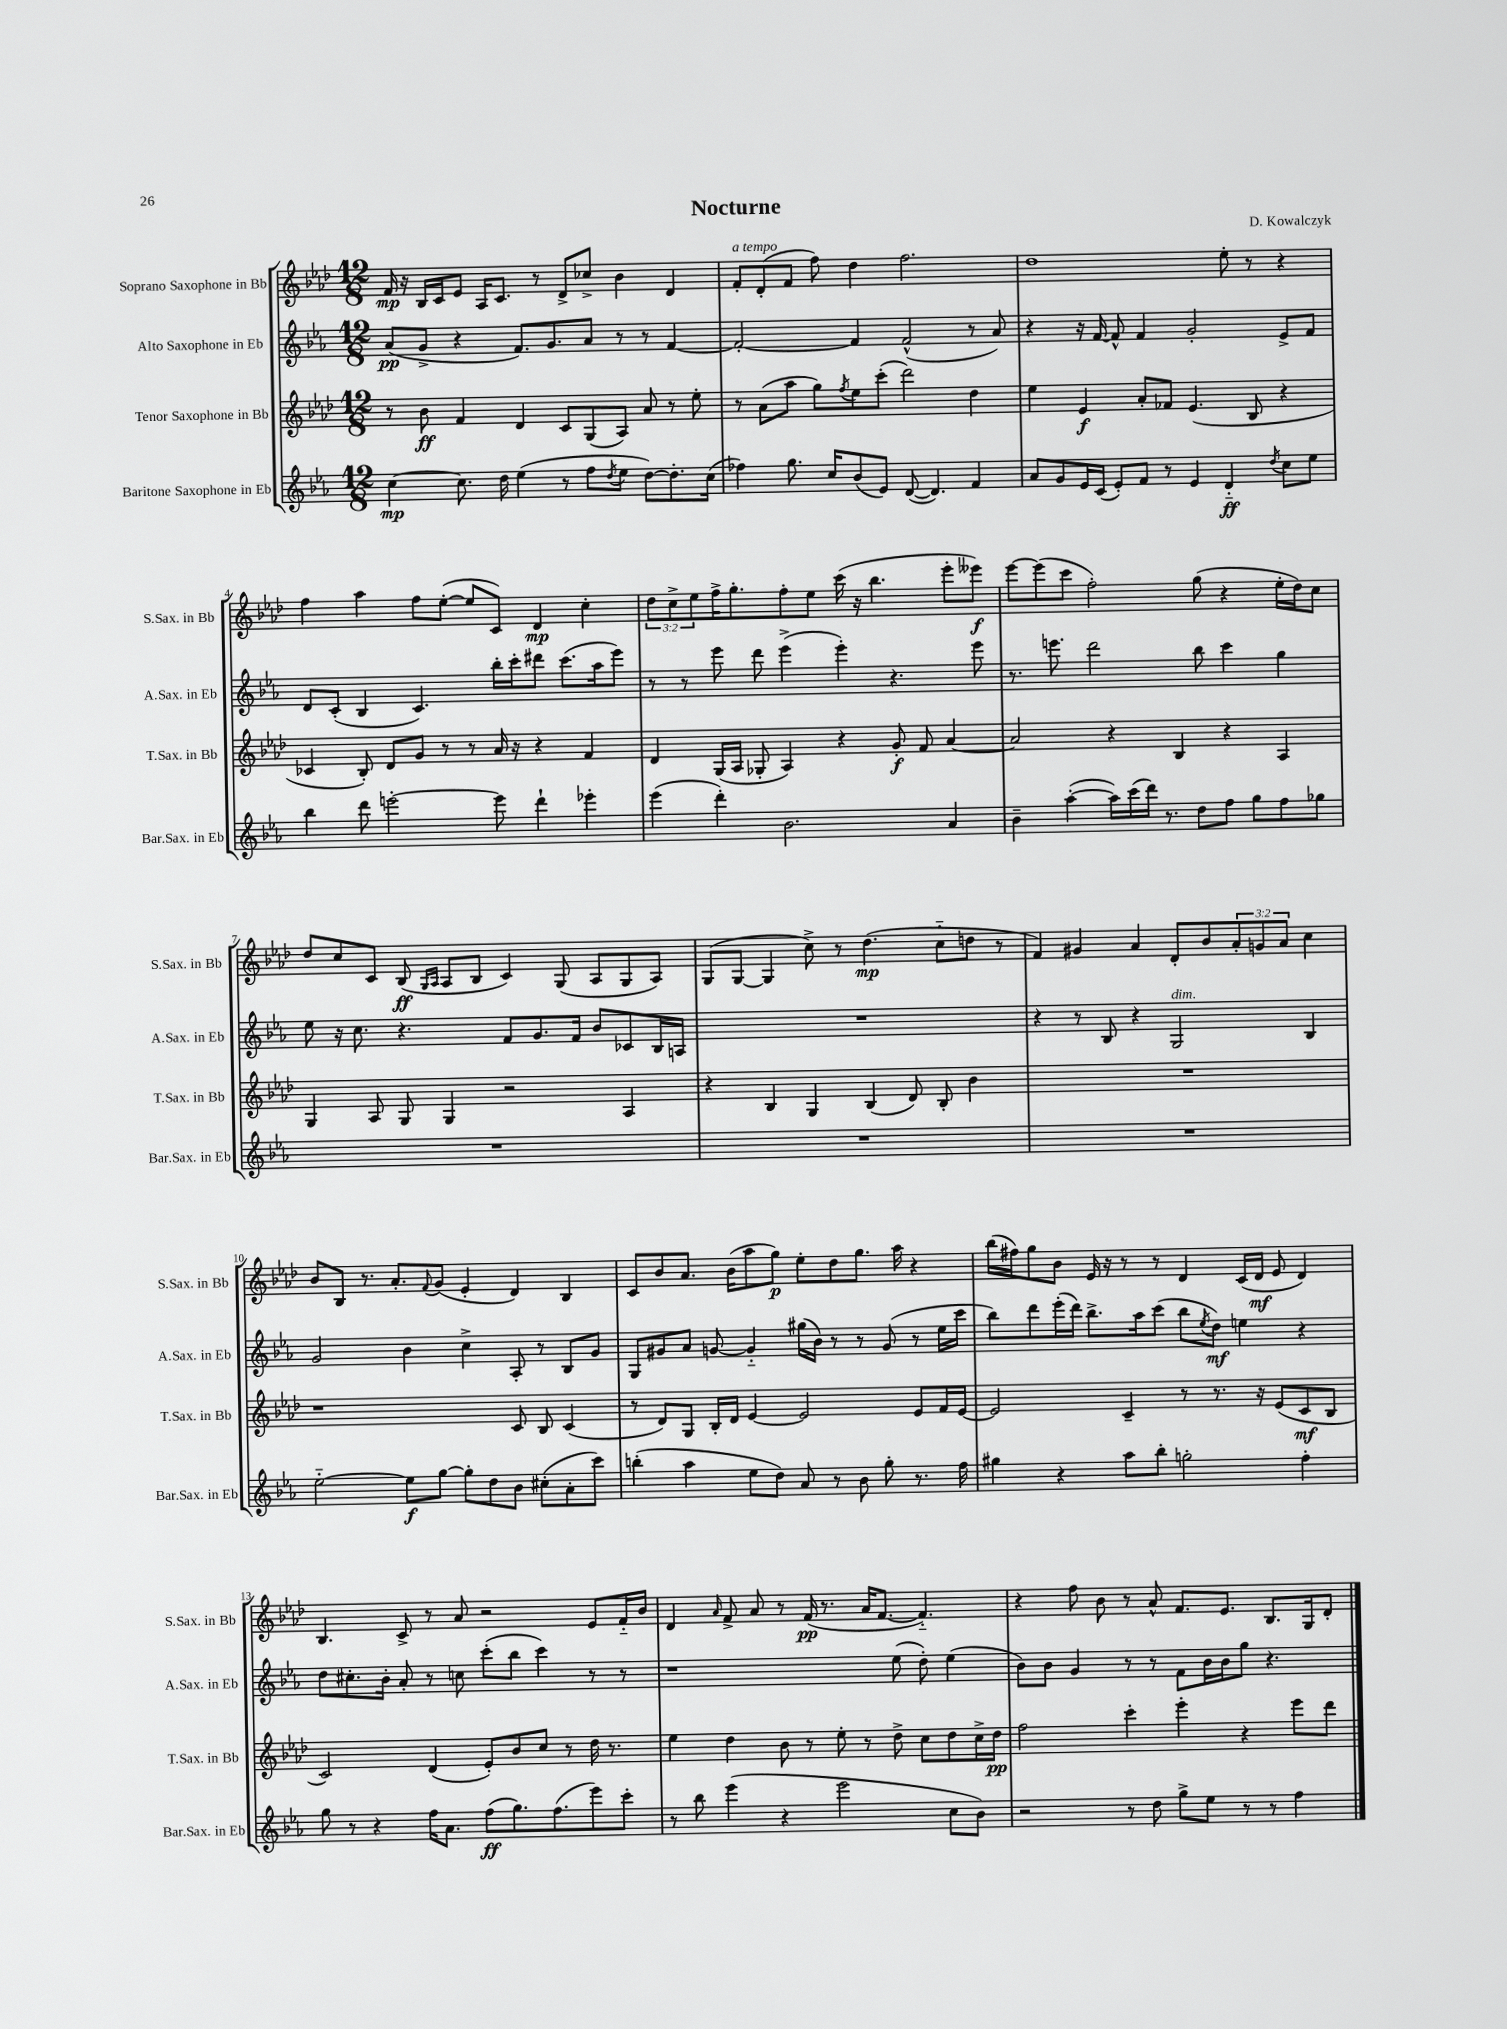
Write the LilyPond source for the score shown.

\header { title = "Nocturne" composer = "D. Kowalczyk" }
<<
\new StaffGroup <<
\new Staff = "s0" \with { instrumentName = "Soprano Saxophone in Bb" shortInstrumentName = "S.Sax. in Bb" } {
    \clef treble \key aes \major \numericTimeSignature \time 12/8 \override Staff.TupletNumber.text = #tuplet-number::calc-fraction-text
    f'16\mp r16 bes16 c'16 ees'8 aes16 c'8. r8 des'8-> ces''8-> bes'4 des'4 |
    f'8-.^\markup { \italic "a tempo" } des'8-.( f'8 f''8) des''4 f''2. |
    des''1 ees''8-. r8 r4 |
    f''4 aes''4 f''8 ees''8~-.( ees''8 c'8) des'4\mp c''4-. |
    \tuplet 3/2 { des''8 c''8-> ees''8 } f''16-> g''8.-. f''8-. ees''8 c'''16( r16 bes''4. ees'''8-. eeses'''8\f) |
    ees'''8~ ees'''8( c'''8 f''2-.) g''8( r4 ees''16-. des''16) c''8 |
    des''8 c''8 c'8 bes8\ff( \grace { g16 aes16 } aes8 bes8 c'4) g8( aes8 g8 aes8) |
    g8( g8~ g4 c''8->) r8 des''4.\mp( c''8-_ d''8 r8 |
    f'4) gis'4 aes'4 des'8-. bes'8 \tuplet 3/2 { aes'8-. g'8 aes'8 } c''4 |
    bes'8 bes8 r8. aes'8.-. \appoggiatura { f'8 } g'8( ees'4-. des'4) bes4 |
    c'8 bes'8 aes'8. bes'16( aes''8 g''8\p) ees''8-. des''8 g''8. aes''16 r4 |
    bes''16( fis''16) g''8 bes'8 ees'16 r16 r8 r8 des'4 c'16( des'16\mf ees'8 des'4) |
    bes4. c'8-> r8 aes'8 r2 ees'8 f'16-_ bes'16 |
    des'4 \grace { aes'16 } f'8-> aes'8 r8 f'16\pp( r8. aes'16 f'8.~ f'4.-_) |
    r4 f''8 bes'8 r8 aes'8-^ f'8. ees'8. bes8. g16 des'8-. \bar "|." |
}
\new Staff = "s1" \with { instrumentName = "Alto Saxophone in Eb" shortInstrumentName = "A.Sax. in Eb" } {
    \clef treble \key ees \major \numericTimeSignature \time 12/8
    aes'8\pp( g'8-> r4 f'8.) g'8. aes'8 r8 r8 f'4~ |
    f'2~-. f'4 f'2-^( r8 aes'8) |
    r4 r16 f'16~ f'8-^ f'4 g'2-. ees'8-> f'8 |
    d'8 c'8-.( bes4 c'4.) bes''16-. c'''16-. dis'''8 c'''8.( aes''16 ees'''8) |
    r8 r8 ees'''8 d'''8 ees'''4->( ees'''4-.) r4. ees'''8 |
    r8. e'''8. d'''2 bes''8 c'''4 g''4 |
    ees''8 r16 c''8. r4. f'8 g'8. f'16 bes'8 ces'8 bes16 a16 |
    R1. |
    r4 r8 bes8 r4 g2^\markup { \italic "dim." } bes4 |
    g'2 bes'4 c''4-> aes8-. r8 bes8 g'8 |
    g8 gis'8 aes'8 g'8~ g'4-_ gis''16( bes'16) r8 r8 g'8( r8 ees''16 c'''16 |
    bes''8) d'''8 ees'''16-.( d'''16) bes''8.-> aes''16 c'''8( bes''8 \acciaccatura { ees''8 } d''8\mf) e''4 r4 |
    d''8 cis''8.-. bes'16-. aes'8-. r8 c''8 c'''8-.( bes''8 c'''4) r8 r8 |
    r1 ees''8( d''8-.) ees''4( |
    bes'8) bes'8 g'4 r8 r8 f'8 bes'16 bes'16 g''8 r4. \bar "|." |
}
\new Staff = "s2" \with { instrumentName = "Tenor Saxophone in Bb" shortInstrumentName = "T.Sax. in Bb" } {
    \clef treble \key aes \major \numericTimeSignature \time 12/8
    r8 bes'8\ff f'4 des'4 c'8 g8( aes8) aes'8 r8 ees''8-. |
    r8 aes'8( aes''8 g''8) \acciaccatura { f''8 } ees''8 c'''8-.( des'''2) des''4 |
    ees''4 ees'4\f aes'8-. fes'8 ees'4.( bes8 r4 |
    ces'4 bes8-.) des'8 g'8 r8 r8 aes'16 r16 r4 f'4 |
    des'4 g16( aes16 ges8-. aes4) r4 g'8-.\f f'8 aes'4~ |
    aes'2 r4 bes4 r4 aes4 |
    g4 aes8 g8 g4 r2 aes4 |
    r4 bes4 g4 bes4( des'8) bes8-. bes'4 |
    R1. |
    r1 c'8 bes8 c'4( |
    r8 des'8) g8 bes16-. des'16 ees'4~ ees'2 ees'8 f'16 ees'16~ |
    ees'2 c'4-- r8 r8. r16 ees'8( c'8\mf bes8 |
    c'2) des'4( ees'8-.) bes'8 c''8 r8 des''16 r8. |
    ees''4 des''4 bes'8 r8 ees''8-. r8 des''8-> c''8 des''8 c''16-> des''16\pp |
    f''2 c'''4-. ees'''4-. r4 ees'''8 des'''8 \bar "|." |
}
\new Staff = "s3" \with { instrumentName = "Baritone Saxophone in Eb" shortInstrumentName = "Bar.Sax. in Eb" } {
    \clef treble \key ees \major \numericTimeSignature \time 12/8
    c''4~\mp c''8. d''16 ees''4( r8 f''8 \acciaccatura { d''8 } ees''8 d''8~) d''8.-. c''16( |
    fes''4) g''8. c''16 bes'8( ees'8) d'8~( d'4.) f'4 |
    aes'8 g'8 ees'16 c'16( ees'8-.) f'8 r8 ees'4 d'4-_\ff \acciaccatura { d''8 } c''8 ees''8 |
    bes''4 d'''8 e'''2~-. e'''8 d'''4-! ees'''4-. |
    ees'''4( d'''4-.) bes'2. aes'4 |
    bes'4-- aes''4~-.( aes''16) c'''16( d'''16) r8. d''8 f''8 g''8 f''8 ges''8 |
    R1. |
    R1. |
    R1. |
    ees''2~-_ ees''8\f g''8~ g''8-. d''8 bes'8 cis''8-.( aes'8-. c'''8) |
    b''4-.( aes''4 ees''8 d''8) aes'8 r8 bes'8 g''8-. r8. f''16 |
    gis''4 r4 aes''8 bes''8-. g''2-. f''4-. |
    g''8 r8 r4 f''16 aes'8. f''8\ff( g''8.) f''8.( ees'''8) c'''8-. |
    r8 bes''8 ees'''4( r4 ees'''2 c''8 bes'8) |
    r2 r8 d''8 g''8-> ees''8 r8 r8 f''4 \bar "|." |
}
>>
>>
